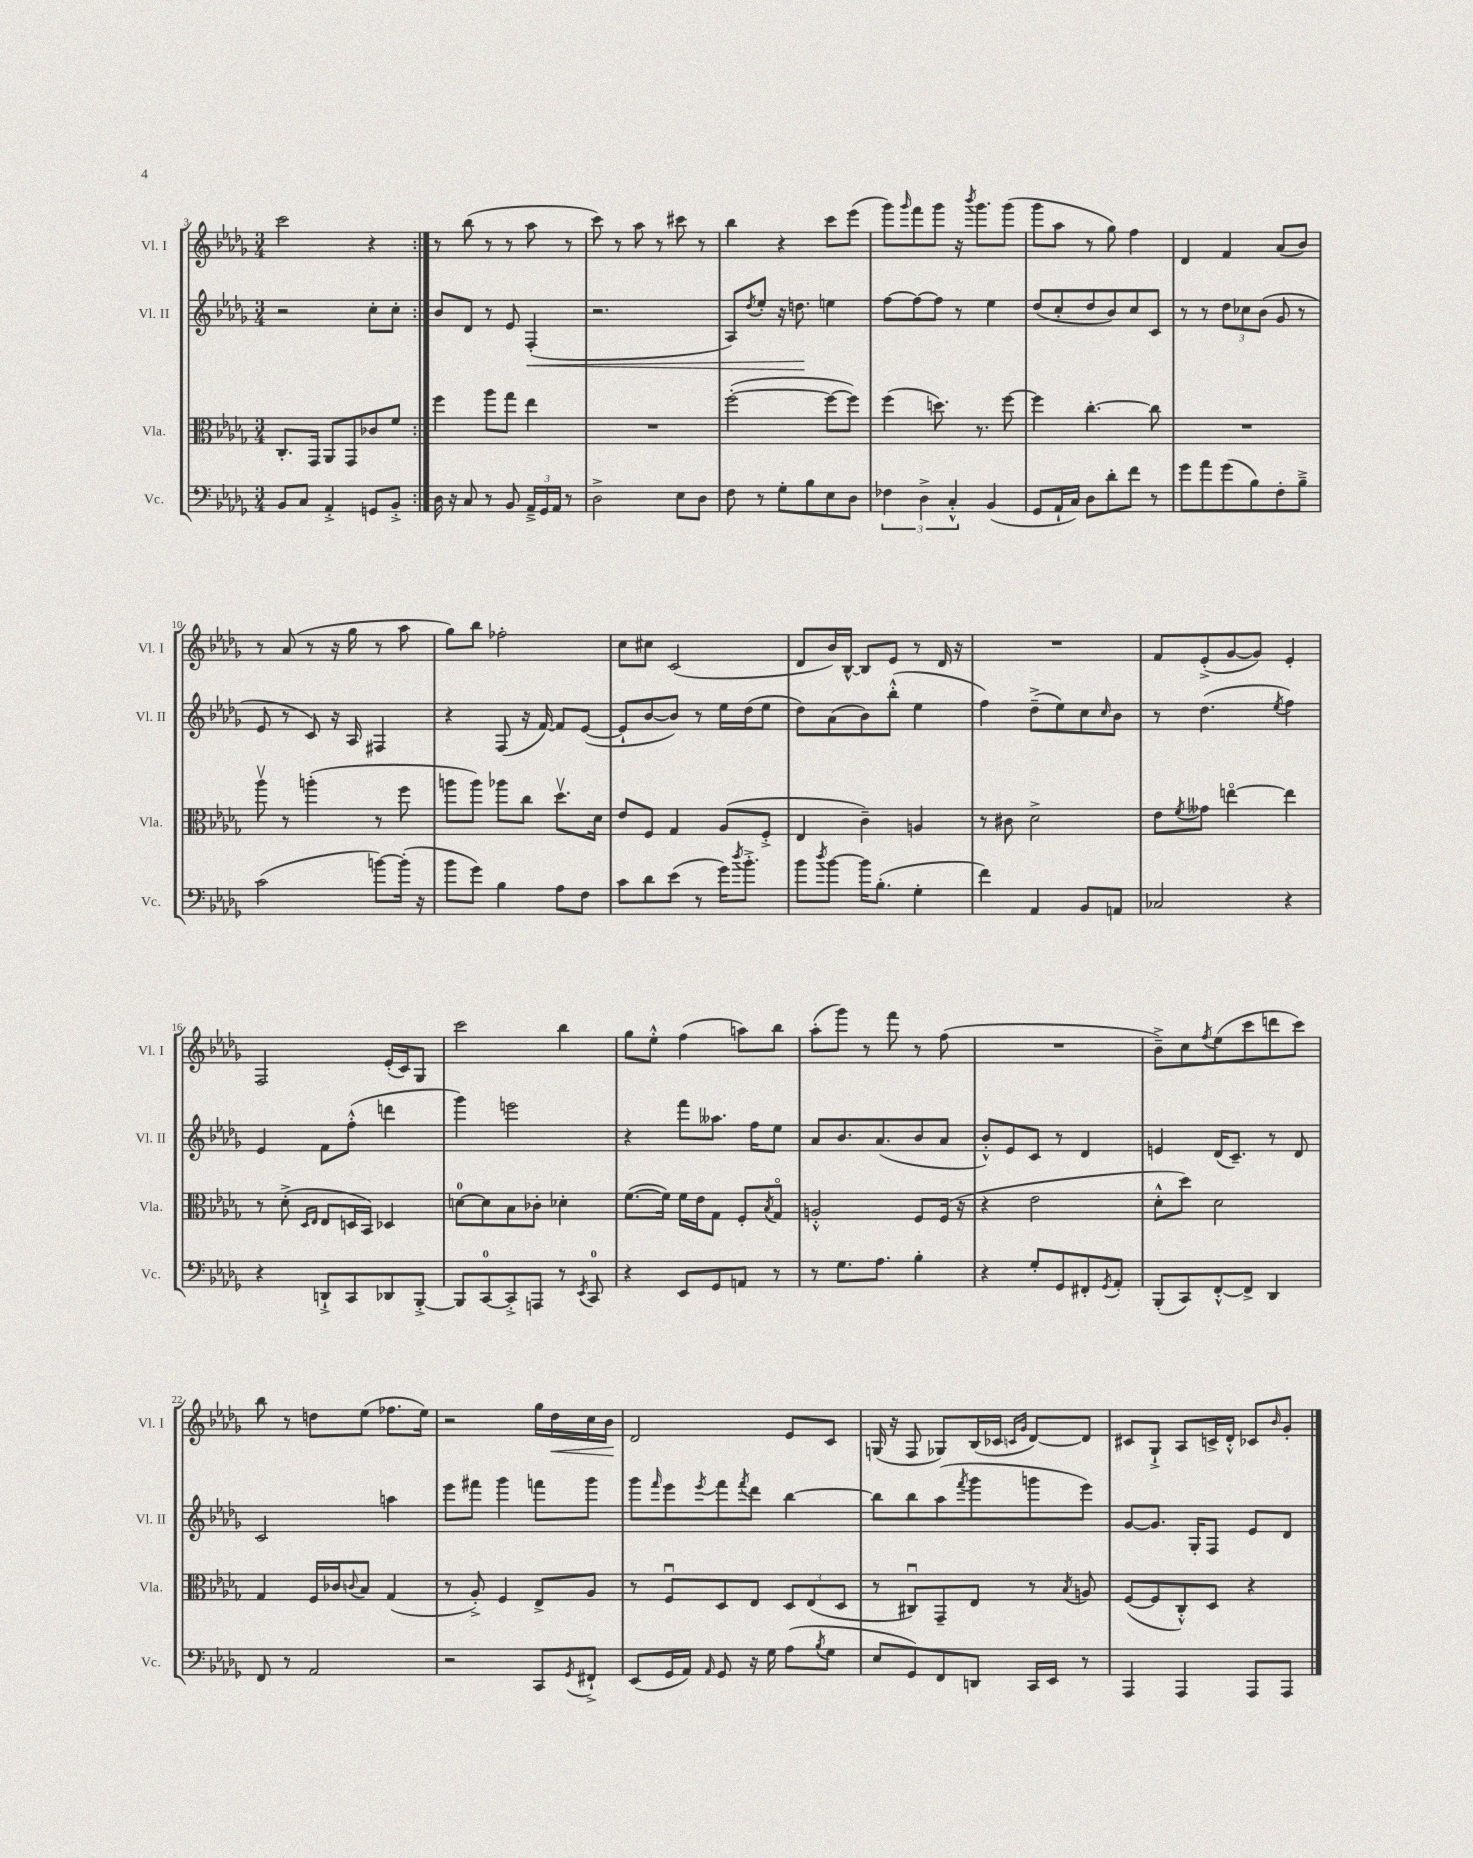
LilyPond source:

<<
\new StaffGroup <<
\new Staff = "s0" \with { instrumentName = "Vl. I" shortInstrumentName = "Vl. I" } {
    \clef treble \key des \major \numericTimeSignature \time 3/4
    \repeat volta 2 { c'''2 r4 | }
    r8 bes''8( r8 r8 aes''8 r8 |
    c'''8) r8 aes''8 r8 cis'''8 r8 |
    bes''4 r4 c'''8 ees'''8( |
    ges'''8) \grace { ges'''16 } f'''8 ges'''8 r16 \acciaccatura { bes'''8 } ges'''8. ges'''8( |
    ges'''8 aes''8 r8 ges''8) f''4 |
    des'4 f'4 aes'8( bes'8) |
    r8 aes'8( r8 r16 ges''16 r8 aes''8 |
    ges''8) bes''8 fes''2-. |
    c''8 cis''8 c'2( |
    des'8 bes'16) bes16~-^ bes8 ees'8 r8 des'16 r16 |
    R2. |
    f'8 ees'8-.->( ges'8~ ges'8) ees'4-. |
    f2 ees'16-.( c'16) ges8 |
    c'''2 bes''4 |
    ges''8 ees''8-.-^ f''4( a''8) bes''8 |
    aes''8-.( ges'''8) r8 f'''8 r8 f''8( |
    R2. |
    bes'8--->) c''8 \acciaccatura { f''8 } ees''8( c'''8 d'''8 c'''8) |
    bes''8 r8 d''8 ees''8( fes''8. ees''16) |
    r2 ges''16 des''16\< c''16 bes'16\! |
    des'2 ees'8 c'8 |
    g16( r16 f8 ges8) bes16( ces'16 \grace { c'16 ges'16 } des'8~) des'8 |
    cis'8 ges8-!-> aes8 c'16-> des'16-.-^ ces'8 \grace { bes'16 } ges'8-. \bar "|." |
}
\new Staff = "s1" \with { instrumentName = "Vl. II" shortInstrumentName = "Vl. II" } {
    \clef treble \key des \major \numericTimeSignature \time 3/4
    \repeat volta 2 { r2 c''8-. c''8-. | }
    bes'8 des'8 r8 ees'8 f4-.\<( |
    r2. |
    aes8) \acciaccatura { des''8 } ees''8-. r16 d''8.\! e''4 |
    f''8~ f''8~ f''8 r8 ees''4 |
    des''8( c''8-. des''8 bes'8) c''8 c'8 |
    r8 r8 \tuplet 3/2 { des''8 ces''8 bes'8( } ges'8 r8 |
    ees'8 r8 c'8) r16 aes16 fis4 |
    r4 f8( r16 f'16~) f'8 ees'8~( |
    ees'8-! bes'8~ bes'8) r8 ees''16 des''16( ees''8 |
    des''8) aes'8( bes'8) bes''8-.-^( ees''4 |
    f''4) des''8--->( ees''8) c''8 \grace { c''16 } bes'8 |
    r8 des''4.( \acciaccatura { ees''8 } f''4) |
    ees'4 f'8 f''8-.-^( d'''4 |
    ges'''4) e'''2 |
    r4 f'''8 aeses''8. f''16 ees''8 |
    aes'8 bes'8. aes'8.( bes'8 aes'8 |
    bes'8-.-^) ees'8 c'8 r8 des'4 |
    e'4 des'16( c'8.--) r8 des'8 |
    c'2 a''4 |
    ees'''8 fis'''8 ges'''4 f'''8 ges'''8 |
    ges'''8 \grace { f'''16 } ees'''8 \acciaccatura { ees'''8 } f'''8 \acciaccatura { f'''8 } des'''8 bes''4~ |
    bes''8 bes''8 aes''8( \acciaccatura { f'''8 } ges'''8 g'''8 ees'''8) |
    ges'8~ ges'8. ges16-. f8 ees'8 des'8 \bar "|." |
}
\new Staff = "s2" \with { instrumentName = "Vla." shortInstrumentName = "Vla." } {
    \clef alto \key des \major \numericTimeSignature \time 3/4
    \repeat volta 2 { c8.-. ges,16 aes,8 ges,8 ces'8 f'8 | }
    f''4 aes''8 ges''8 ees''4 |
    R2. |
    f''2~-.( f''8~ f''8) |
    f''4( d''8.) r8. f''8~ |
    f''4 c''4.~-. c''8 |
    R2. |
    aes''8\upbow r8 a''4-.( r8 f''8 |
    a''8 a''8) aes''8 c''8 des''8.\upbow des'16 |
    ees'8 f8 ges4 aes8( f8-.-> |
    ees4 c'4--) a4 |
    r8 cis'8 des'2-> |
    ees'8 \acciaccatura { f'8 } geses'8 e''4~\flageolet e''4 |
    r8 des'8-.->( \grace { des16 ees16 } ees8 d16 bes,16) des4 |
    d'8-0~ d'8 bes8 ces'8-. des'4-. |
    f'8.~( f'16) f'16 ees'16 ges8 f8-. \acciaccatura { bes8 } ges8\flageolet |
    a2-.-^ f8 f16( r16 |
    r4 ees'2 |
    des'8-.-^ des''8) des'2 |
    ges4 f16 ces'16 \appoggiatura { c'8 } bes8 ges4( |
    r8 aes8-.->) f4 ees8-> aes8 |
    r8 f8\downbow des8 ees8 \tuplet 3/2 { des8 ees8( des8 } |
    r8 cis8\downbow) ges,8-- ees8 r8 \acciaccatura { bes8 } a8 |
    f8~( f8 c8-.-^) des8 r4 \bar "|." |
}
\new Staff = "s3" \with { instrumentName = "Vc." shortInstrumentName = "Vc." } {
    \clef bass \key des \major \numericTimeSignature \time 3/4
    \repeat volta 2 { bes,8 c8 aes,4-.-> g,8 bes,8-.-> | }
    des16 r16 c8 r8 bes,8 \tuplet 3/2 { aes,16---> ges,16 aes,16 } r8 |
    des2-> ees8 des8 |
    f8 r8 ges8-. bes8 ees8 des8 |
    \tuplet 3/2 { fes4 des4-> c4-.-^ } bes,4( |
    ges,8 aes,16-! c16) des8 des'8-. f'8 r8 |
    ges'8 aes'8 ges'8( bes8) f8-. bes8---> |
    c'2( b'8~) b'16-.( r16 |
    bes'8 ges'8) bes4 aes8 f8 |
    c'8 des'8 ees'8( r8 ges'16) \acciaccatura { des''8 } bes'8.-.-> |
    bes'8 \acciaccatura { des''8 } bes'8~ bes'16 bes8.-.( ges4-. |
    f'4) aes,4 bes,8 a,8 |
    ces2 r4 |
    r4 d,8-!-> c,8 des,8 bes,,8~-.-> |
    bes,,8 c,8-0~ c,8-.-> a,,8 r8 \acciaccatura { ees,8 } c,8-0 |
    r4 ees,8 ges,8 a,8 r8 |
    r8 ges8. aes8. bes4-. |
    r4 ges8-. ges,8 fis,8-. \acciaccatura { ges,8 } aes,8-. |
    bes,,8-.( c,8) f,8~-.-^ f,8-> des,4 |
    f,8 r8 aes,2 |
    r2 c,8 \acciaccatura { ges,8 } fis,8-!-> |
    ees,8( ges,16 aes,16) \grace { aes,16 } ges,8 r16 ges16 aes8( \acciaccatura { bes8 } ges8 |
    ees8 ges,8) f,8 d,8 c,16 ees,16 r8 |
    aes,,4 aes,,4 aes,,8 aes,,8 \bar "|." |
}
>>
>>
\layout { \context { \Score currentBarNumber = #3 } }
